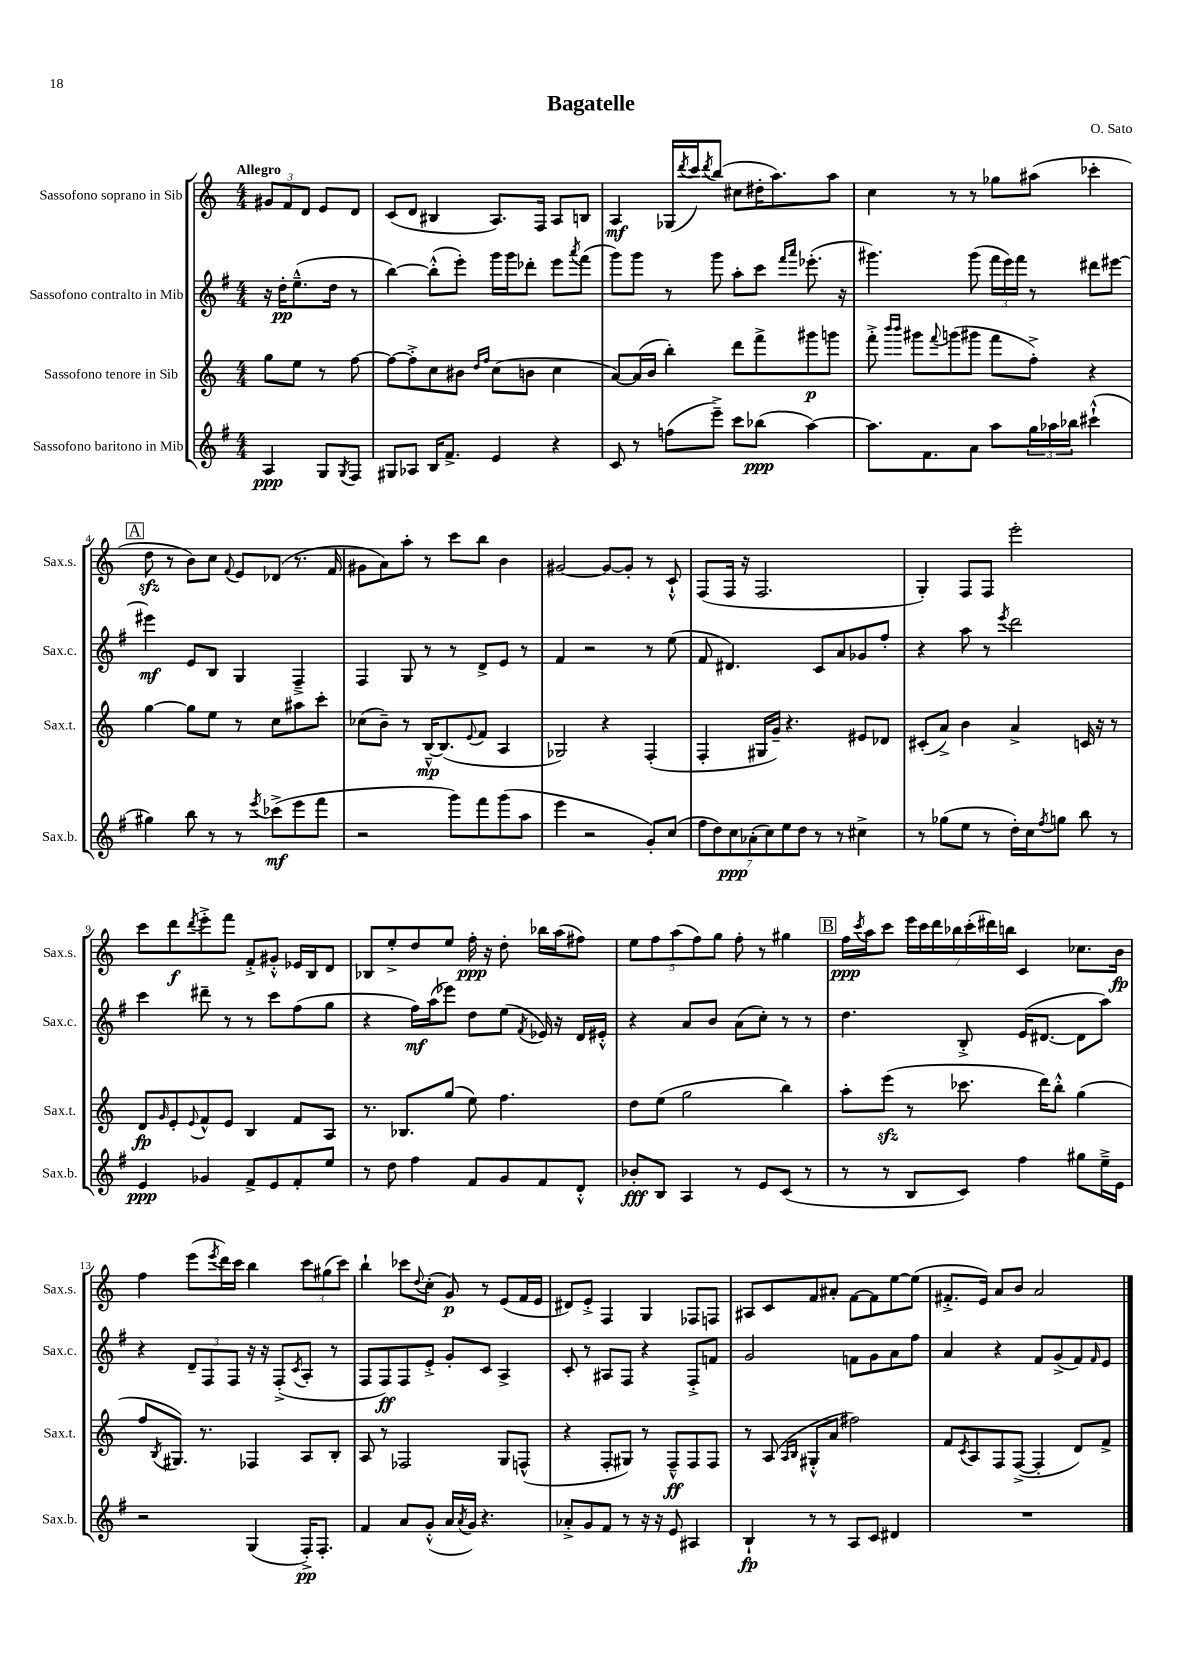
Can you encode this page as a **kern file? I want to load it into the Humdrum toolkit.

**kern	**kern	**kern	**kern
*staff4	*staff3	*staff2	*staff1
*clefG2	*clefG2	*clefG2	*clefG2
*k[f#]	*k[]	*k[f#]	*k[]
*M4/4	*M4/4	*M4/4	*M4/4
4A/	8gg\L	16r	12g#/L
.	.	16dd'\LK	.
.	.	.	12f/
.	8ee\J	(8.ee~^^\	.
.	.	.	12d/J
8G/L	8r	.	8e/L
.	.	16dd\Jk	.
8qG/	.	.	.
8F#/J	[8ff\	8r	8d/J
=	=	=	=
8G#/L	8ff\_L	[4bb\)	(8c/L
8A-/J	8ff'^\]	.	8d/J
16B/LK	8cc\	(8bb'^^\]L	4B#/
8.f#^/J	.	.	.
.	8b#\J	8eee'\J)	.
.	16qqdd/LL	.	.
.	16qqff/JJ	.	.
4e/	(8cc\L	16ggg\LL	8.A/L)
.	.	16ggg\J	.
.	8b\J	8ddd-'\J	.
.	.	.	16F/Jk
4r	4cc\	8eee\L	8A/L
.	.	8qaaa/	.
.	.	(8fff#\J	8B/J
=	=	=	=
8c/	[8a/L)	8ggg\L)	4A/
8r	(16a/]L	8ggg\J	.
.	16b/JJ	.	.
(8ff\L	4bb'\)	8r	(16G-/LL
.	.	.	8qddd/
.	.	.	16ccc/J)
.	.	.	8qddd/
8eee~^\J)	.	8ggg\	(8bb/J
8ccc\L	8ddd\L	8aa'\L	8cc#\L
(8bb-\J	8fff^\	8ccc\J	16dd#'\K
.	.	.	8.aa\)
.	.	16qqfff#/LL	.
.	.	16qqaaa/JJ	.
[4aa\)	8ggg#\	(8.eee-'\	.
.	8ggg\J	.	8aa\J
.	.	16r	.
=	=	=	=
8.aa\]L	8fff'^\	4.ggg#\)	4cc\
.	16qqbbb/LL	.	.
.	16qqbbb/JJ	.	.
.	8ggg#\L	.	.
8.f#\	.	.	.
.	8qqfff/	.	.
.	(8ggg\	.	8r
8a\J	8ggg#\J	(8ggg#\	8r
8aa\L	8fff\L	24fff#\LL	8gg-\L
.	.	24eee\)	.
.	.	24fff#\JJ	.
24gg\L	8ff'^\J)	8r	(8aa#\J
24aa-\	.	.	.
24bb-\JJ	.	.	.
(4ccc#`^^\	4r	8ddd#\L	4ccc-'\
.	.	[8eee#\J	.
=	=	=	=
4gg#\)	[4gg\	4eee#\]	8dd\
.	.	.	8r
8bb\	8gg\]L	8e/L	8b\L)
8r	8ee\J	8B/J	8cc\J
.	.	.	8qqf/
8r	8r	4G/	8e/L
8qeee/	.	.	.
(8ccc-^\L	8cc\L	.	(8d-/J
8eee\	8aa#\	4F#~^/	8.r
8fff#\J	8ccc'\J	.	.
.	.	.	16f/
=	=	=	=
2r	(8cc-\L	4F#/	8g#\L
.	8b~\J)	.	8a\)
.	8r	8G/	8aa'\J
.	[16B~^^/LK	8r	8r
.	(8.B/]	.	.
8ggg\L)	.	8r	8ccc\L
.	8qqe/	.	.
8fff#\	8f/J	8d^/L	8bb\J
(8ggg\	4A/	8e/J	4b\
8aa\J	.	8r	.
=	=	=	=
4eee\	2G-/)	4f#/	[2g#/
2r	.	2r	.
.	4r	.	8g#/_L
.	.	.	8g#'/]J
8g'/L)	(4F'/	8r	8r
(8cc/J	.	(8ee\	8c`^^/
=	=	=	=
14ff#\L	4F'/	8f#/	(8F/L
14dd\)	.	.	.
.	.	4.d#/)	16F/Jk
14cc\	.	.	.
.	.	.	16r
(14a-'\	.	.	.
.	16G#/LL	.	2.F/
14cc\)	.	.	.
.	16g~/JJ)	.	.
14ee\	.	.	.
.	4.r	.	.
14dd\J	.	.	.
8r	.	8c/L	.
8r	.	8a/	.
4cc#^\	8e#/L	8g-/	.
.	8d-/J	8ff#'/J	.
=	=	=	=
8r	(8c#'/L	4r	4G'/)
(8gg-\L	8a^/J)	.	.
8ee\J	4b\	8aa\	8F/L
8r	.	8r	8F/J
.	.	8qeee/	.
16dd'\LL)	4a^/	2ddd\	2eee'\
16cc\J	.	.	.
8qff#/	.	.	.
8gg\J	.	.	.
8bb\	16c/	.	.
.	16r	.	.
8r	8r	.	.
=	=	=	=
4e/	8d/L	4ccc\	8ccc\L
.	16qqg/	.	.
.	8e'/	.	8ddd\
.	8qqe/	.	8qddd/
4g-/	8f^^/	8ddd#~\	8eee'^\
.	8e/J	8r	8fff\J
8f#^/L	4B/	8r	8f'^/L
8e/	.	8ccc\L	8g#'^^/J
8f#'/	8f/L	(8ff#\	16e-/LL
.	.	.	16B/J
8ee/J	8A/J	8gg\J	8d/J
=	=	=	=
8r	8.r	4r	8B-/L
8dd\	.	.	8ee'^/
.	8.B-/L	.	.
4ff#\	.	16ff#\LL)	8dd/
.	.	(16aa\J	.
.	(8gg/J	8eee-\J)	8ee/J
8f#/L	8ee\)	8dd\L	16ff'\
.	.	.	16r
8g/	4.ff\	(8ee\J	8dd'\
.	.	8qf#/	.
8f#/	.	16e-/)	16bb-\LL
.	.	16r	(16aa\J
8d'^^/J	.	16d/LL	8ff#\J)
.	.	16e#'^^/JJ	.
=	=	=	=
8b-'/L	8dd\L	4r	10ee\L
.	.	.	10ff\
8B/J	(8ee\J	.	.
.	.	.	(10aa\
4A/	2gg\	8a/L	.
.	.	.	10ff\)
.	.	8b/J	.
.	.	.	10gg\J
8r	.	(8a\L	8ff'\
8e/L	.	8cc'\J)	8r
(8c/J	4bb\)	8r	4gg#\
8r	.	8r	.
=	=	=	=
8r	8aa'\L	4.dd\	16ff\LL
.	.	.	8qccc/
.	.	.	16aa\J
8r	(8eee\J	.	8ccc\J
8B/L	8r	.	28eee\LL
.	.	.	28ccc\
.	.	.	28ddd\
.	.	.	28bb-\
8c/J)	8.ccc-\	8B'^/	.
.	.	.	(28ccc'\
.	.	.	28ddd#\)
.	.	.	28bb\JJ
4ff#\	.	(16e/LK	4c/
.	16ddd\LK)	[8.d#/J	.
.	8bb'^^\J	.	.
8gg#\L	(4gg\	8d#\]L	8.cc-\L
16ee~^\L	.	8aa\J)	.
16e\JJ	.	.	16b\Jk
=	=	=	=
2r	8ff/L	4r	4ff\
.	8qB/	.	.
.	8.G#/J)	.	.
.	.	12d~/L	(8eee\L
.	8.r	.	.
.	.	12F#/	.
.	.	.	8qeee/
.	.	.	16ddd\L)
.	.	12F#/J	.
.	.	.	16ccc\JJ
(4G/	4F-/	16r	4bb\
.	.	16r	.
.	.	(8F#'^/L	.
.	.	8qc/	.
16F#'^/LK)	8A/L	8A'/J	12ccc\L
8.F#'/J	.	.	.
.	.	.	(12gg#\
.	8B'/J	8r	.
.	.	.	12ccc\J)
=	=	=	=
4f#/	8A/	8F#/L	4bb`\
.	8r	8F#/)	.
8a/L	2F-/	8F#/	8ccc-\L
.	.	.	8qqdd/
(8g'^^/J	.	8e'^/J	(8cc'\J
16a/LL	.	8g'/L	8g/)
8qa/	.	.	.
16g/JJ)	.	.	.
4.r	.	8c/J	8r
.	8G/L	4A^/	(8e/L
.	(8F^^/J	.	16f/L
.	.	.	16e/JJ
=	=	=	=
8a-'^/L	4r	8c'/	8d#/L)
8g/	.	8r	8e'^/J
8f#/J	8F'/L	8A#/L	4F/
8r	8G#/J)	8F#/J	.
16r	8r	4r	4G/
16r	.	.	.
8e/	8F~^^/L	.	.
4A#/	8F/	8F#'^/L	8F-/L
.	8F/J	8f/J	8F/J
=	=	=	=
4B`/	8r	2g/	8A#/L
.	(8A/	.	8c/
.	16qqA/LL	.	.
.	16qqB/JJ	.	.
8r	8G#'^^/L	.	8f/
8r	8a/J	.	8a#'/J
8A/L	2ff#\)	8f\L	[8f\L
8c/J	.	8g\	8f\]
4d#/	.	8a\	[8ee\
.	.	8ff#\J	(8ee\]J
=	=	=	=
1r	8f/L	4a/	8.f#'^/L
.	8qc/	.	.
.	8A/	.	.
.	.	.	16e/Jk)
.	8F/	4r	8a/L
.	([8F^/J	.	8b/J
.	4F'/]	8f#/L	2a/
.	.	(8g^/	.
.	8d/L)	8f#/)	.
.	.	16qqf#/	.
.	8f^/J	8e/J	.
==	==	==	==
*-	*-	*-	*-
